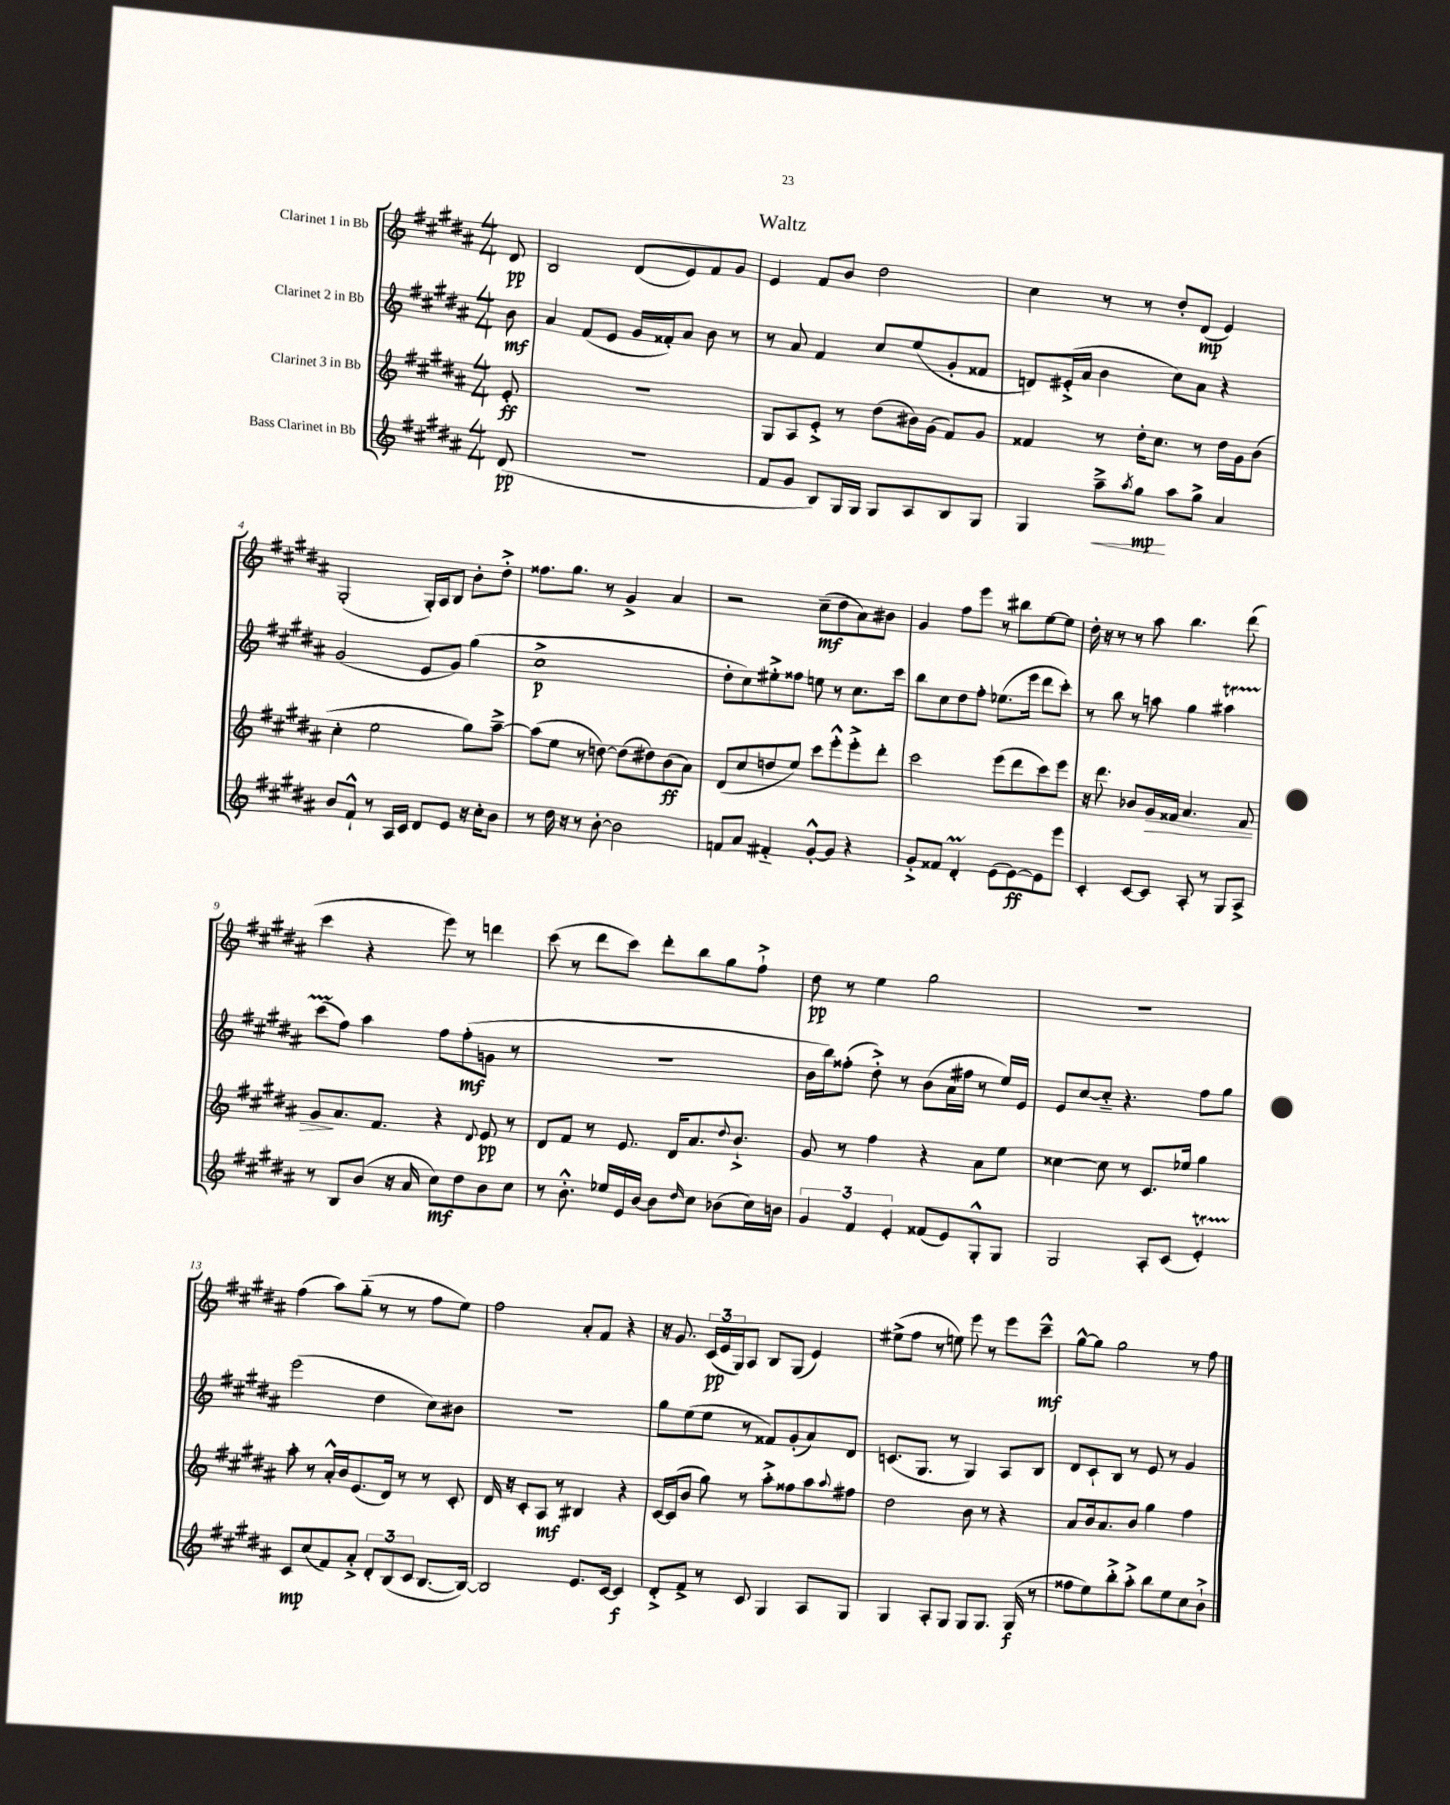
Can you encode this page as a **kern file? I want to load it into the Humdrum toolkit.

**kern	**dynam	**kern	**dynam	**kern	**dynam	**kern	**dynam
*part4	*part4	*part3	*part3	*part2	*part2	*part1	*part1
*staff4	*staff4	*staff3	*staff3	*staff2	*staff2	*staff1	*staff1
*I"Bass Clarinet in Bb	*	*I"Clarinet 3 in Bb	*	*I"Clarinet 2 in Bb	*	*I"Clarinet 1 in Bb	*
*clefG2	*	*clefG2	*	*clefG2	*	*clefG2	*
*k[f#c#g#d#a#]	*	*k[f#c#g#d#a#]	*	*k[f#c#g#d#a#]	*	*k[f#c#g#d#a#]	*
*M4/4	*	*M4/4	*	*M4/4	*	*M4/4	*
=	=	=	=	=	=	=	=
(8d#/	pp	8e'/	ff	8b\	mf	8d#/	pp
=1	=1	=1	=1	=1	=1	=1	=1
1r	.	1r	.	4a#/	.	2B/	.
.	.	.	.	(8f#/L	.	.	.
.	.	.	.	8e/J	.	.	.
.	.	.	.	16g#/LL	.	(8d#/L	.
.	.	.	.	16f##X'/J)	.	.	.
.	.	.	.	8a#/J	.	8e/)	.
.	.	.	.	8b\	.	8f#/	.
.	.	.	.	8r	.	8g#/J	.
=2	=2	=2	=2	=2	=2	=2	=2
8f#/L	.	8G#/L	.	8r	.	4e/	.
8g#/J	.	8A#/	.	8a#/	.	.	.
8B/L)	.	8e'^/J	.	4f#/	.	8f#/L	.
16G#/L	.	8r	.	.	.	8b/J	.
16G#/JJ	.	.	.	.	.	.	.
8G#/L	.	(8dd#\L	.	8cc#/L	.	2dd#\	.
8A#/	.	16b#X\L)	.	(8ee/	.	.	.
.	.	(16g#\JJ	.	.	.	.	.
8B/	.	8f#/L)	.	8g#'/	.	.	.
8G#/J	.	8g#/J	.	8f##X/J	.	.	.
=3	=3	=3	=3	=3	=3	=3	=3
4G#/	.	4f##X/	.	8dn/L)	.	4cc#\	.
.	.	.	.	(16e#X'^/L	.	.	.
.	.	.	.	16a#/JJ	.	.	.
!	!LO:HP:b	!	!	!	!	!	!
8aa#~^\L	<	8r	.	4b\	.	8r	.
8qaa#/	.	.	.	.	.	.	.
8gg#\J	mp	16dd#'\KL	.	.	.	8r	.
.	.	8.cc#\J	.	.	.	.	.
8aa#\L	[	.	.	8cc#\L)	.	8dd#'/L	.
8gg#^\J	.	8r	.	8a#\J	.	(8d#/J	mp
4a#/	.	16dd#\LL	.	4r	.	4e/)	.
.	.	16g#\J	.	.	.	.	.
.	.	(8b\J	.	.	.	.	.
!!LO:LB:g=z
=4	=4	=4	=4	=4	=4	=4	=4
8b/L	.	4cc#'\	.	(2g#/	.	(2G#'/	.
8f#`^^/J	.	.	.	.	.	.	.
8r	.	2ee\	.	.	.	.	.
16A#/LL	.	.	.	.	.	.	.
16c#/JJ	.	.	.	.	.	.	.
8d#/L	.	.	.	8e/L	.	16G#'/LL)	.
.	.	.	.	.	.	16A#/J	.
8e/J	.	.	.	8g#/J)	.	8B/J	.
16r	.	8gg#\L)	.	(4gg#\	.	8b'\L	.
16cc#'\KL	.	.	.	.	.	.	.
8b\J	.	[8aa#~^\J	.	.	.	8dd#'^\J	.
=5	=5	=5	=5	=5	=5	=5	=5
8r	.	(8aa#\L]	.	1cc#^	p	8.ff##X\L	.
16dd#\	.	8ee\J	.	.	.	.	.
16r	.	.	.	.	.	8.gg#\J	.
8r	.	8r	.	.	.	.	.
[8b'\	.	[8ddn\)	.	.	.	8r	.
2b\]	.	(8dd\L]	.	.	.	4g#^/	.
.	.	8dd#X\)	.	.	.	.	.
.	.	(8b\	ff	.	.	4a#/	.
.	.	8a#\J)	.	.	.	.	.
=6	=6	=6	=6	=6	=6	=6	=6
8fn/L	.	(8d#/L	.	8dd#'\L	.	2r	.
8a#/J	.	8cc#/	.	8cc#\)	.	.	.
4f#X/	.	8ddn/	.	8ee#X'^\	.	.	.
.	.	8ee/J)	.	8ff##X\J	.	.	.
[8g#'^^/L	.	8ccc#\L	.	8een\	.	(8cc#~\L	mf
8g#/J]	.	8eee'^^\	.	8r	.	8dd#\	.
4r	.	8eee'^\	.	8.cc#\L	.	8a#\)	.
.	.	8ddd#'\J	.	.	.	8b#X\J	.
.	.	.	.	16ccc#\Jk	.	.	.
=7	=7	=7	=7	=7	=7	=7	=7
8g#'^/L	.	2ccc#\	.	8bb\L	.	4g#/	.
8f##X/J	.	.	.	8cc#\	.	.	.
4d#m'/	.	.	.	8dd#\	.	8ff#\L	.
.	.	.	.	8ff#'\J	.	8eee\J	.
(8e\L	.	(8eee\L	.	(8.ee-X\L	.	8r	.
[8e\)	ff	8ddd#\	.	.	.	8bb#X\L	.
.	.	.	.	16eee\Jk	.	.	.
8e\]	.	8ccc#\)	.	8ddd#\L	.	[8ee\	.
8eee\J	.	8eee\J	.	8ccc#'\J)	.	8ee\J]	.
=8	=8	=8	=8	=8	=8	=8	=8
4c#'/	.	16r	.	8r	.	16dd#'\	.
.	.	8.ddd#\	.	.	.	16r	.
.	.	.	.	8bb\	.	8r	.
[8c#/L	.	8b-X/L	.	8r	.	8r	.
!	!	!	!LO:HP:b	!	!	!	!
8c#/J]	.	16g#/L	>	8aan\	.	8aa#\	.
.	.	16f##X/JJ	.	.	.	.	.
8A#'/	.	4.a#/	.	4gg#\	.	4.bb\	.
8r	.	.	.	.	.	.	.
8G#/L	.	.	.	4aa#Xt\	.	.	.
8A#^/J	.	8f##/	.	.	.	(8ddd#\	.
!!LO:LB:g=z
=9	=9	=9	=9	=9	=9	=9	=9
8r	.	8g#/L	.	(8ccc#TTT\L	.	4ccc#\	.
8B/L	.	8.a#/	]	8ff#\J)	.	.	.
(8b/J	.	.	.	4aa#\	.	4r	.
.	.	8.f#/J	.	.	.	.	.
16r	.	.	.	.	.	.	.
16a#/	.	.	.	.	.	.	.
8cc#\L)	mf	4r	.	8ff#\L	.	8eee\)	.
8dd#\	.	.	.	(8ff#'\	mf	8r	.
.	.	8qqd#/	.	.	.	.	.
8b\	.	8e/	pp	8gn\J	.	4dddn\	.
8cc#\J	.	8r	.	8r	.	.	.
=10	=10	=10	=10	=10	=10	=10	=10
8r	.	8d#/L	.	1r	.	(8ccc#\	.
8.b'^^\	.	8f#/J	.	.	.	8r	.
.	.	8r	.	.	.	8ddd#\L	.
16ee-X/LL	.	.	.	.	.	.	.
16e/	.	8.e/	.	.	.	8ccc#\J)	.
[16b/JJ	.	.	.	.	.	.	.
8b\L]	.	.	.	.	.	8ddd#'\L	.
.	.	16d#/KL	.	.	.	.	.
16qqdd#/	.	.	.	.	.	.	.
8cc#\J	.	8.a#/	.	.	.	8bb\	.
(8b-X\L	.	.	.	.	.	8gg#\	.
.	.	8qqdd#/	.	.	.	.	.
.	.	8.b`^/J	.	.	.	.	.
16cc#\L)	.	.	.	.	.	8ff#`^\J	.
16bn\JJ	.	.	.	.	.	.	.
=11	=11	=11	=11	=11	=11	=11	=11
6g#/	.	8g#/	.	16b\LL	.	8dd#\	pp
.	.	.	.	16bb\J)	.	.	.
.	.	8r	.	(8ff##X'\J	.	8r	.
6f#/	.	.	.	.	.	.	.
.	.	4ff#\	.	8dd#'^\)	.	4ee\	.
6e'/	.	.	.	.	.	.	.
.	.	.	.	8r	.	.	.
(8f##X/L	.	4r	.	(8b\L	.	2gg#\	.
8e/)	.	.	.	16a#\L	.	.	.
.	.	.	.	16ff#X\JJ	.	.	.
8G#'^^/	.	8a#\L	.	8r	.	.	.
8G#/J	.	8ee\J	.	16ee/LL)	.	.	.
.	.	.	.	16e/JJ	.	.	.
=12	=12	=12	=12	=12	=12	=12	=12
2G#/	.	[4cc##X\	.	8e/L	.	1r	.
.	.	.	.	[8cc#/	.	.	.
.	.	8cc##\]	.	8cc#/J]	.	.	.
.	.	8r	.	4.r	.	.	.
8A#'/L	.	8.c#/L	.	.	.	.	.
(8c#/J	.	.	.	.	.	.	.
.	.	16ee-X/Jk	.	.	.	.	.
4eT'/)	.	4gg#\	.	8ff#\L	.	.	.
.	.	.	.	8gg#\J	.	.	.
!!LO:LB:g=z
=13	=13	=13	=13	=13	=13	=13	=13
8c#/L	mp	8aa#'\	.	(2eee\	.	(4ff#\	.
(8cc#/	.	8r	.	.	.	.	.
8f#/)	.	16a#'^^/LL	.	.	.	8aa#\L)	.
.	.	16b/J	.	.	.	.	.
8a#'^/J	.	(8.e/	.	.	.	(8gg#\J	.
12d#'/L	.	.	.	4dd#\	.	8r	.
.	.	16d#/Jk)	.	.	.	.	.
(12B/	.	.	.	.	.	.	.
.	.	8r	.	.	.	8r	.
12c#/J	.	.	.	.	.	.	.
[8.B/L	.	8r	.	8cc#\L)	.	8ff#\L	.
.	.	8c#'/	.	8b#X\J	.	8ee\J)	.
16B/Jk_)	.	.	.	.	.	.	.
=14	=14	=14	=14	=14	=14	=14	=14
2B/]	.	16d#/	.	1r	.	2ff#\	.
.	.	16r	.	.	.	.	.
.	.	8c#'/L	.	.	.	.	.
.	.	8A#/J	mf	.	.	.	.
.	.	8r	.	.	.	.	.
8.e/L	.	4B#X/	.	.	.	8a#'/L	.
.	.	.	.	.	.	8f#/J	.
[16c#/Jk	.	.	.	.	.	.	.
4c#/]	f	4r	.	.	.	4r	.
=15	=15	=15	=15	=15	=15	=15	=15
8d#'^/L	.	[16c#/LL	.	8gg#\L	.	16r	.
.	.	(16c#/J]	.	.	.	8.g#/	.
8f#^/J	.	8b/J	.	(8ee\	.	.	.
8r	.	8gg#\)	.	8ee\J	.	(24c#/LL	pp
.	.	.	.	.	.	24e/	.
.	.	.	.	.	.	24G#/J)	.
8c#/	.	8r	.	8r	.	8A#/J	.
4G#/	.	8aa#'^\L	.	8f##X/L)	.	8B/L	.
.	.	8ff##X\	.	(8g#'/	.	(8G#/J	.
8A#/L	.	8aa#\	.	8a#/)	.	4e/)	.
.	.	8qqaa#/	.	.	.	.	.
8G#/J	.	8ff#X\J	.	8d#/J	.	.	.
=16	=16	=16	=16	=16	=16	=16	=16
4G#/	.	2dd#\	.	(8.cn/L	.	(8ee#X^\L	.
.	.	.	.	.	.	8ff#\J	.
.	.	.	.	8.G#/J	.	.	.
8A#'/L	.	.	.	.	.	8r	.
8G#/J	.	.	.	8r	.	8een\)	.
8G#/L	.	8b\	.	4G#/)	.	8eee\	.
8.G#/J	.	8r	.	.	.	8r	.
.	.	4r	.	8A#/L	.	8eee\L	.
(16G#/	f	.	.	.	.	.	.
8r	.	.	.	8B/J	.	8ccc#~^^\J	mf
=17	=17	=17	=17	=17	=17	=17	=17
8ff##X\L	.	8a#/L	.	8d#/L	.	[8gg#^^\L	.
8ee\)	.	16b/k	.	8c#`/	.	8gg#\J]	.
.	.	8.a#/	.	.	.	.	.
8bb'^\	.	.	.	8B/J	.	2gg#\	.
8aa#'^\J	.	8b/J	.	8r	.	.	.
8bb\L	.	4gg#\	.	8e/	.	.	.
8ee\	.	.	.	8r	.	.	.
8cc#\	.	4ff#\	.	4g#/	.	8r	.
8b`^\J	.	.	.	.	.	8ff#\	.
==	==	==	==	==	==	==	==
*-	*-	*-	*-	*-	*-	*-	*-
